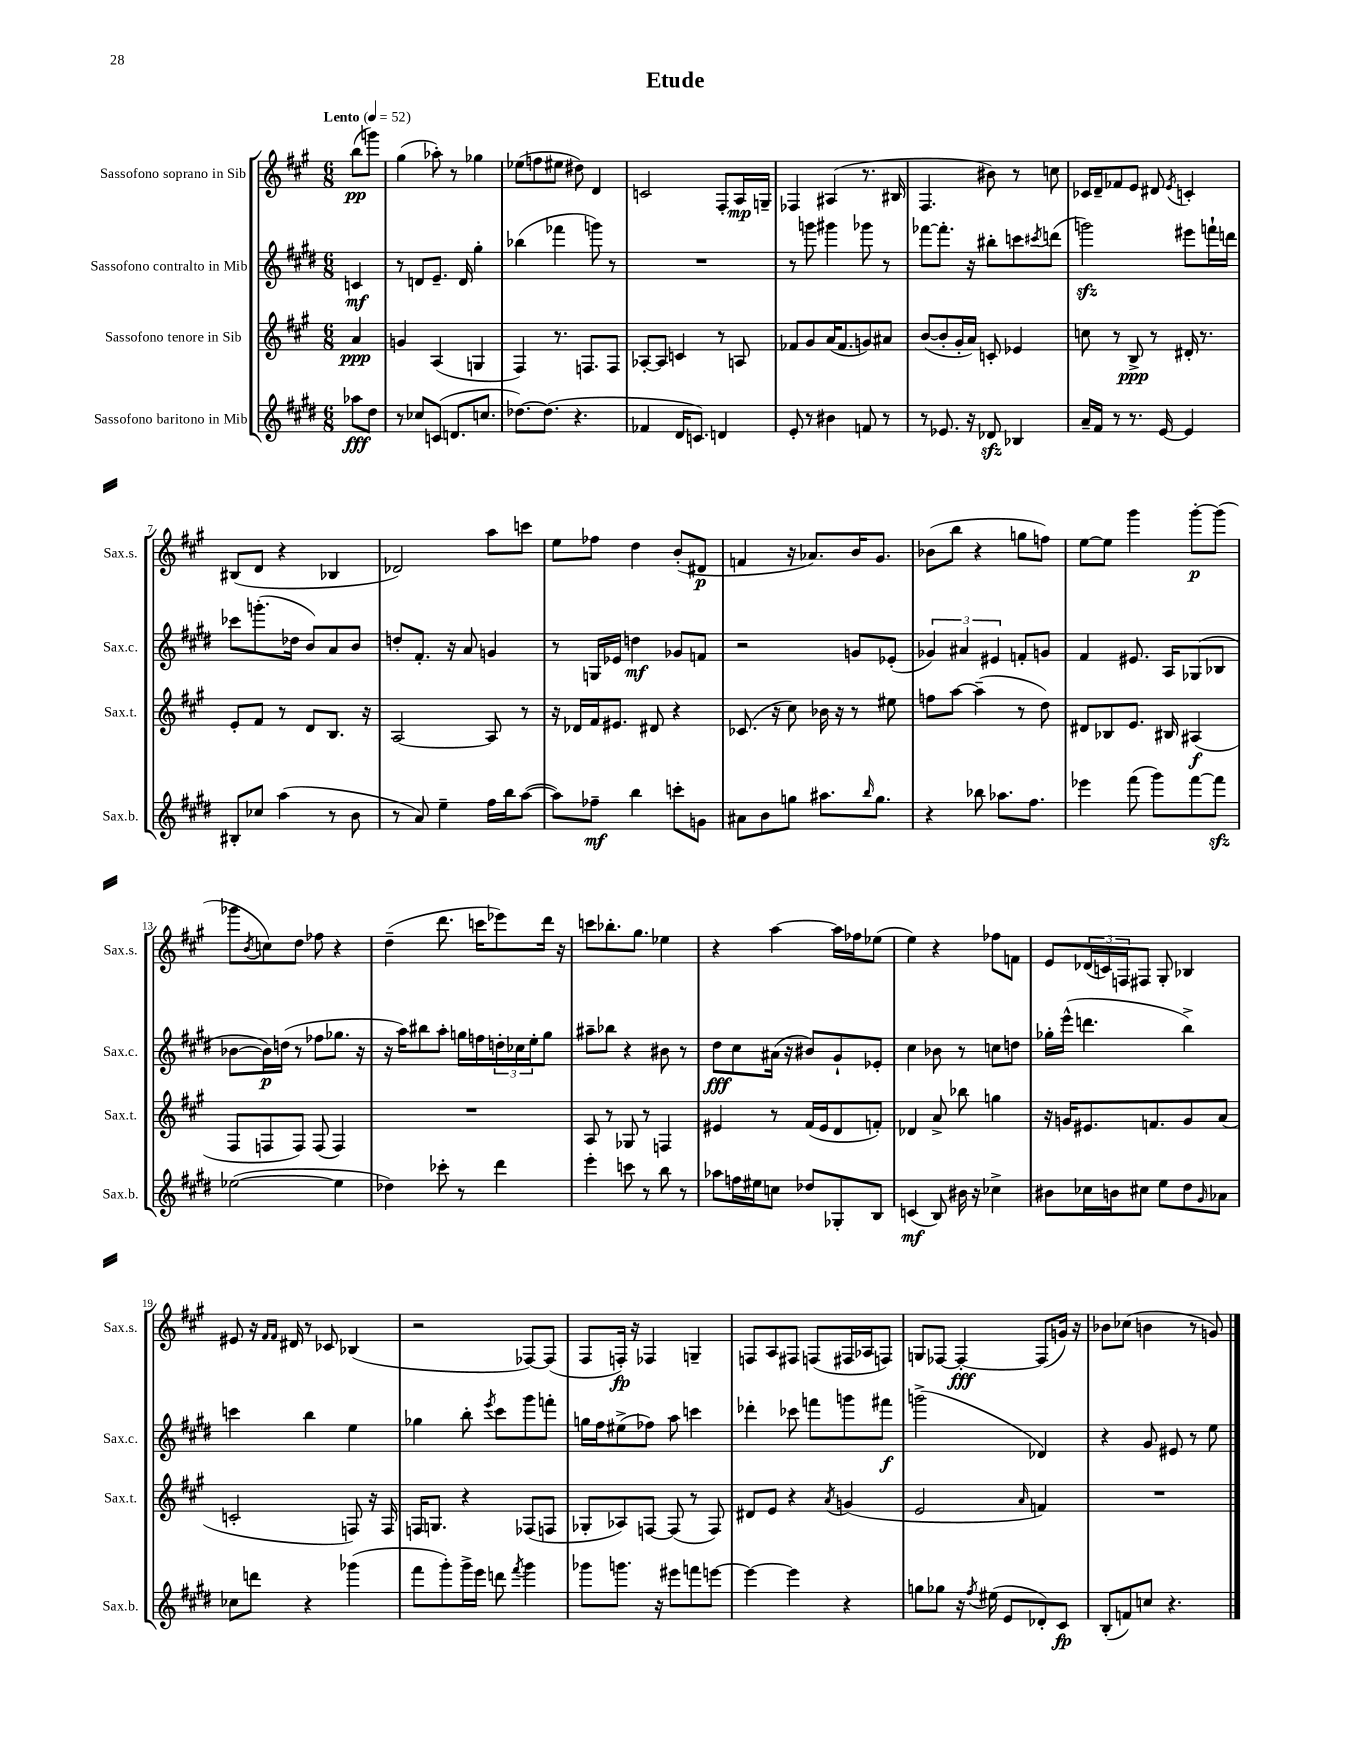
\header { title = "Etude" }
<<
\new StaffGroup <<
\new Staff = "s0" \with { instrumentName = "Sassofono soprano in Sib" shortInstrumentName = "Sax.s." } {
    \clef treble \key a \major \numericTimeSignature \time 6/8 \partial 4 \tempo "Lento" 4 = 52
    b''8\pp( g'''8) |
    gis''4( aes''8-.) r8 ges''4 |
    ees''8( f''8 eis''8 dis''8) d'4 |
    c'2 fis8-. a16\mp g16-- |
    fes4 ais4( r8. bis16 |
    fis4. bis'8) r8 c''8 |
    ces'16 d'16-- fes'8 e'8 dis'8 \acciaccatura { e'8 } c'4-. |
    bis8( d'8 r4 bes4 |
    des'2) a''8 c'''8 |
    e''8 fes''8 d''4 b'8-.( dis'8\p |
    f'4 r16 aes'8.) b'16 gis'8. |
    bes'8( b''8 r4 g''8 f''8) |
    e''8~ e''8 gis'''4 gis'''8~-.\p gis'''8( |
    ges'''8 \acciaccatura { b'8 } c''8) d''8 fes''8 r4 |
    d''4--( d'''8. c'''16 ees'''8) d'''16 r16 |
    c'''8 bes''8.-. gis''8. ees''4 |
    r4 a''4~ a''16 fes''16 ees''8( |
    e''4) r4 fes''8 f'8 |
    e'8 \tuplet 3/2 { des'16( c'16) f16 } fis8 gis8-. bes4 |
    eis'8 r16 \grace { fis'16 fis'16 } dis'16 r8 ces'8 bes4( |
    r2 fes8~) fes8( |
    fis8 f16-.\fp) r16 fes4 g4-- |
    f8 a8 fis8 f8( fis16 aes16 f8) |
    g8 fes8~ fes4~-.\fff fes8( g'16) r16 |
    bes'8 ces''8( b'4 r8 g'8) \bar "|." |
}
\new Staff = "s1" \with { instrumentName = "Sassofono contralto in Mib" shortInstrumentName = "Sax.c." } {
    \clef treble \key e \major \numericTimeSignature \time 6/8 \partial 4
    c'4\mf |
    r8 d'8 e'8.-- d'16 gis''4-. |
    bes''4( fes'''4 g'''8) r8 |
    R2. |
    r8 g'''8 gis'''4 ges'''8 r8 |
    fes'''8~ fes'''8.-. r16 bis''8-. c'''8 \acciaccatura { cis'''8 } d'''8( |
    g'''2\sfz) eis'''8 f'''16-! d'''16 |
    ces'''8 g'''8.-.( des''16 b'8) a'8 b'8 |
    d''8-. fis'8.-. r16 a'8 g'4 |
    r8 g16 ees'16 d''4\mf ges'8 f'8 |
    r2 g'8 ees'8-.( |
    \tuplet 3/2 { ges'4) ais'4 eis'4 } f'8-. g'8 |
    fis'4 eis'8. a16 ges8( bes8 |
    bes'8~ bes'16\p) d''16( r8 fes''8 ges''8. r16 |
    r16 a''16) bis''8 a''8-. g''16 f''16 \tuplet 3/2 { d''16-. ces''16 e''16-. } g''8 |
    ais''8-- bes''8 r4 bis'8 r8 |
    dis''8\fff cis''8 ais'16( r16 bis'8) gis'8-! ees'8-. |
    cis''4 bes'8 r8 c''8 d''8 |
    ges''16-. e'''16-^( d'''4. b''4->) |
    c'''4 b''4 e''4 |
    ges''4 b''8-. \acciaccatura { e'''8 } cis'''8 gis'''8 f'''8-. |
    g''16 fis''16 eis''8->( fes''8) a''8 c'''4 |
    des'''4-. ces'''8 f'''8 g'''8 fis'''8\f |
    g'''2->( des'4) |
    r4 gis'8 eis'8 r8 e''8 \bar "|." |
}
\new Staff = "s2" \with { instrumentName = "Sassofono tenore in Sib" shortInstrumentName = "Sax.t." } {
    \clef treble \key a \major \numericTimeSignature \time 6/8 \partial 4
    a'4\ppp |
    g'4 a4( g4 |
    fis4) r8. f8. f8 |
    aes8~-. aes8 c'4 r8 a8 |
    fes'8 gis'8 a'16( fes'8. g'8) ais'8 |
    b'8~( b'8-. gis'16-. a'16) c'8-. ees'4 |
    c''8 r8 b8->\ppp r8 dis'16-. r8. |
    e'8-. fis'8 r8 d'8 b8. r16 |
    a2~ a8 r8 |
    r16 des'16 fis'16 eis'8. dis'8 r4 |
    ces'8.( r16 cis''8) bes'16 r16 r8 eis''8 |
    f''8 a''8~ a''4--( r8 d''8) |
    dis'8 bes8 e'8. bis16 ais4\f( |
    fis8 f8 f8) f8( f4) |
    R2. |
    a8 r8 ges8 r8 f4 |
    eis'4 r8 fis'16( eis'16 d'8 f'8-.) |
    des'4 a'8-> bes''8 g''4 |
    r16 g'16 eis'8. f'8. g'8 a'8( |
    c'2-. f8) r16 f16 |
    f16 g8. r4 fes8( f8 |
    ges8-. aes8) f8~ f8( r8 f8) |
    dis'8 e'8 r4 \acciaccatura { a'8 } g'4( |
    e'2 \grace { a'16 } f'4) |
    R2. \bar "|." |
}
\new Staff = "s3" \with { instrumentName = "Sassofono baritono in Mib" shortInstrumentName = "Sax.b." } {
    \clef treble \key e \major \numericTimeSignature \time 6/8 \partial 4
    aes''8\fff dis''8 |
    r8 ces''8 c'8( d'8. c''8. |
    des''8.~) des''8.( r4. |
    fes'4 dis'16 c'8.) d'4 |
    e'8-. r8 bis'4 f'8 r8 |
    r8 ees'8. r16 des'8\sfz bes4 |
    a'16-- fis'16 r8 r8. e'16~ e'4 |
    bis8-. ces''8 a''4( r8 b'8 |
    r8 a'8) e''4-- fis''16 b''16 a''8~( |
    a''8) fes''8--\mf b''4 c'''8-. g'8 |
    ais'8 b'8 g''8 ais''8. \grace { b''16 } g''8. |
    r4 bes''8 aes''8. fis''8. |
    ees'''4 fis'''8( gis'''8) fis'''8~ fis'''8\sfz |
    ees''2~( ees''4 |
    des''4) ces'''8-. r8 dis'''4 |
    e'''4-. c'''8 r8 b''8 r8 |
    aes''8 f''16 eis''16 c''8 des''8 ges8-. b8 |
    c'4\mf( b8) bis'16 r16 ces''4-> |
    bis'8 ces''16 b'16 cis''8 e''8 dis''8 \grace { gis'16 } aes'8 |
    ces''8 d'''8 r4 ges'''4( |
    fis'''8 gis'''8-.) gis'''16-> e'''16 d'''8 \acciaccatura { fis'''8 } gis'''4 |
    ges'''8 g'''8. r16 eis'''8 f'''8 e'''8~ |
    e'''4~ e'''4 r4 |
    g''8 ges''8 r16 \acciaccatura { fis''8 } eis''16( e'8 des'8-.) cis'8\fp |
    b8-.( f'8) c''8 r4. \bar "|." |
}
>>
>>
